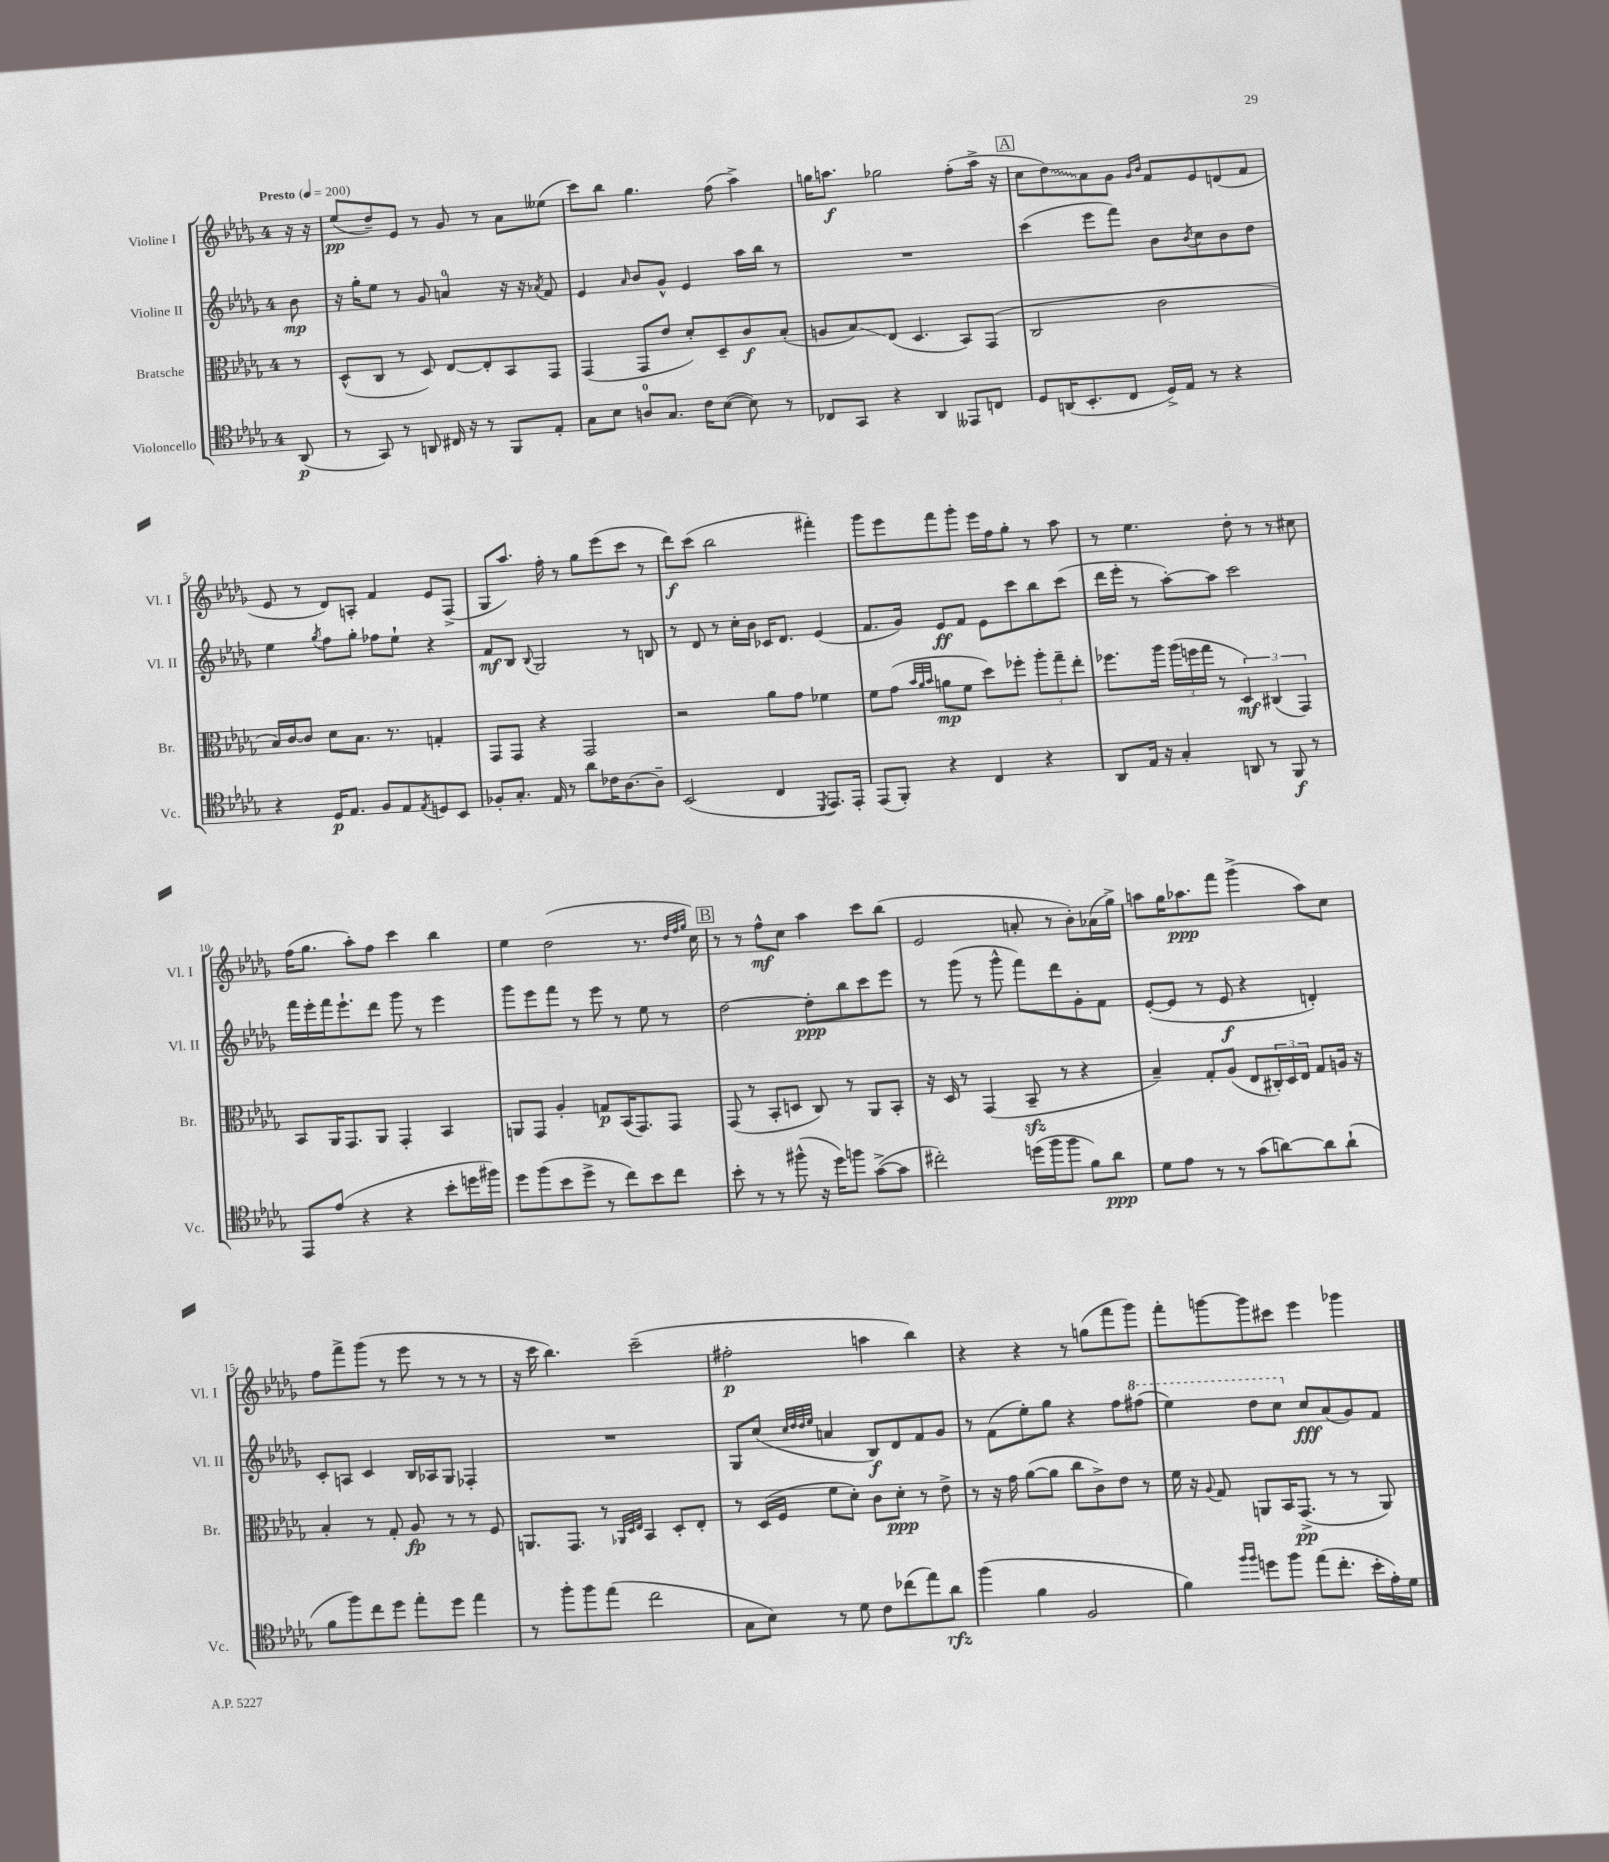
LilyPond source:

<<
\new StaffGroup <<
\new Staff = "s0" \with { instrumentName = "Violine I" shortInstrumentName = "Vl. I" } {
    \clef treble \key des \major \once \override Staff.TimeSignature.style = #'single-digit \time 4/4 \partial 8 \tempo "Presto" 4 = 200
    r16 r16 |
    ees''8\pp( des''8--) ees'8 r8 ges'8 r8 aes'8 eeses''8( |
    c'''8) bes''8 ges''4. f''8( aes''4->) |
    g''16 a''8.\f ges''2 f''8-.( a''16-> r16 |
    \mark \markup { \box "A" } c''8 \once \override Glissando.style = #'zigzag des''8\glissando) aes'8 ges'8 \grace { ges'16 bes'16 } f'8 ees'8 d'8( f'8 |
    ees'8 r8 des'8) a8-. f'4 ees'8 f8->( |
    ges8 aes''8.) f''16-. r8 ges''8 ees'''8( c'''8 r8 |
    des'''8\f) c'''8( bes''2 fis'''4-.) |
    ges'''8 ees'''8 f'''8 ges'''8-. ees'''16 f''16 ges''8-. r8 aes''8 |
    r8 ees''4. des''8-. r8 r8 cis''8 |
    f''16( ges''8. aes''8-.) f''8 c'''4 bes''4 |
    ees''4 des''2( r8. \grace { des''32 f''32 ges''32 } c''16) |
    \mark \markup { \box "B" } r8 r8 f''8-^\mf c''8 aes''4 c'''8 bes''8( |
    ees'2 a'8-. r8 bes'8-.) aes'16( ges''16->) |
    a''8 ges''16 aes''8.\ppp f'''8 ges'''4->( aes''8) c''8 |
    f''8 f'''8-> ges'''8( r8 ees'''8 r8 r8 r8 |
    r16 c'''16 bes''4.) c'''2--( |
    fis''2-.\p a''4 bes''4) |
    r4 r4 r8 g''8( f'''8 ges'''8) |
    f'''8-. g'''8~ g'''8 cis'''8 ees'''4 ges'''4 \bar "|." |
}
\new Staff = "s1" \with { instrumentName = "Violine II" shortInstrumentName = "Vl. II" } {
    \clef treble \key des \major \once \override Staff.TimeSignature.style = #'single-digit \time 4/4 \partial 8
    bes'8\mp |
    r16 ges''16-. ees''8 r8 ges'8 a'4-0 r16 r16 \acciaccatura { aes'8 } f'8 |
    ees'4 \grace { aes'16 } bes'8 ges'8-^ ees'4 aes''16 bes''16 r8 |
    R1 |
    \mark \markup { \box "A" } c'''4( ees'''8 f'''8) bes'8 \acciaccatura { bes'8 } c''8 bes'8 des''8 |
    ees''4 \acciaccatura { ges''8 } f''8 ges''8-. fes''8 ees''8-! r4 |
    f'8\mf bes8 \appoggiatura { bes8 } ges2 r8 b8 |
    r8 des'8 r8 c''16-. bes'16 ces'16 des'8. ees'4( |
    f'8. ges'16) ees'8\ff f'8 ees'8 c'''8 bes''8 c'''8( |
    des'''16 ees'''16-. r8 aes''8~-.) aes''8 c'''2 |
    f'''16 ees'''16-. f'''16 ees'''8.-! des'''8 ges'''8 r8 ees'''4 |
    ges'''8 ees'''8 f'''8 r8 ees'''8 r8 ees''8 r8 |
    \mark \markup { \box "B" } des''2~ des''8-.\ppp bes''8 c'''8 ees'''8 |
    r8 ges'''8( r8 ges'''8-^ f'''8) des'''8 ges'8-. f'8 |
    ees'8~-.( ees'8 r8 ees'8\f r4 d'4-.) |
    c'8-. a8 c'4 bes16 aes16 ges8 fes4-. |
    R1 |
    ges8 c''8( \grace { c''32 des''32 des''32 ees''32 } a'4 bes8\f) des'8 f'8 ges'8 |
    r8 f'8( ees''8-.) ges''8 r4 f''8 \ottava #1 fis'''8( |
    ees'''4) des'''8 c'''8 \ottava #0 c''8\fff aes'8( ges'8) f'8 \bar "|." |
}
\new Staff = "s2" \with { instrumentName = "Bratsche" shortInstrumentName = "Br." } {
    \clef alto \key des \major \once \override Staff.TimeSignature.style = #'single-digit \time 4/4 \partial 8
    r8 |
    des8-^( c8 r8 des8) ees8~ ees8-. bes,8 ges,8 |
    ges,4( ges,8 ees'8 des'8-.) des8-- c'8\f bes8-.( |
    a8 bes8\glissando) ees8( des4. bes,8) ges,8( |
    \mark \markup { \box "A" } c2 c'2 |
    bes16) c'16~ c'8 des'8 bes8. r8. g4-. |
    ges,8 ges,8 r4 ges,2 |
    r2 aes'8 ges'8 fes'4 |
    f'8 ges'8( \grace { bes'32 aes'32 bes'32 } a'8\mp f'8 des''8) fes''8-. \tuplet 3/2 { aes''8-. ges''8-- ees''8-. } |
    fes''8. aes''16 \tuplet 3/2 { aes''16( f''16 ges''16 } r8 \tuplet 3/2 { des4\mf) cis4( ges,4) } |
    bes,8 aes,16 ges,8. aes,8 ges,4-. bes,4 |
    a,8 ges,8 aes4-. g8\p bes,16( ges,8.) ges,8 |
    \mark \markup { \box "B" } ges,8( r8 bes,8-. d8 c8) r8 aes,8 bes,8-. |
    r16 des16 r8 ges,4( bes,8--\sfz r8 r4 |
    bes4--) ges8-. aes8( ees8 \tuplet 3/2 { cis16-.) des16 ees16 } ges8 a16 r16 |
    bes4-. r8 ges8-. aes8\fp r8 r8 f8 |
    a,8. ges,8. r8 \grace { aes,32 des32 ees32 } bes,4 des8-. ees8-. |
    r8 des16( f16 f'8 des'8-.) c'8 des'8-.\ppp r8 ees'8-> |
    r8 r16 ges'16 aes'8~( aes'8 c''8 c'8->) ees'8 r8 |
    f'16 r16 \appoggiatura { aes8 } ges8 a,8 bes,16 ges,8.->\pp( r8 r8 a,8) \bar "|." |
}
\new Staff = "s3" \with { instrumentName = "Violoncello" shortInstrumentName = "Vc." } {
    \clef tenor \key des \major \once \override Staff.TimeSignature.style = #'single-digit \time 4/4 \partial 8
    aes,8\p( |
    r8 ges,8) r8 a,8 cis16 r16 r8 f,8 ees8-. |
    ges8 bes8 a8-0 ges8. c'16 bes8~( bes8) r8 |
    ces8 ges,8 r4 aes,4 eeses,8 c8 |
    \mark \markup { \box "A" } des8 a,16( bes,8.-. c8 des16->) ees16 r8 r4 |
    r4 des16\p ees8. f8 ees8 \acciaccatura { ees8 } d8 bes,8 |
    fes8-. ges8.-. ees16 r8 aes'8 ces'16 aes8.~ aes8-- |
    bes,2( c4 \acciaccatura { des,8 } ees,8.) ees,16-. |
    ees,8( f,8-.) r4 c4 r4 |
    aes,8 ees16 r16 ges4-. a,8 r8 f,8\f r8 |
    ees,8 ees'8( r4 r4 bes'8-. d''16 fis''16) |
    des''8 f''8( bes'8 des''8-> r8 c''8) bes'8 c''8 |
    \mark \markup { \box "B" } bes'8-. r8 r8 fis''8-^( r16 des''16) f''8 ges'8~->( ges'8 |
    cis''2-.) d''16( f''16 f''8 f'8) aes'8\ppp |
    des'8 ees'8 r8 r8 ges'8( a'8~) a'8 a'8-!( |
    f'8 f''8) c''8 des''8 ees''8-. des''8 ees''4 |
    r8 f''8-. f''8 ees''8( c''2 |
    ges8 bes8) r8 des'8 c'8 ces''8( ees''8) aes'8\rfz |
    f''4( f'4 f2 |
    f'4) \grace { f''16 f''16 } d''8 f''8 ees''8( c''8.-. bes'16-. ees'16-.) des'16 \bar "|." |
}
>>
>>
